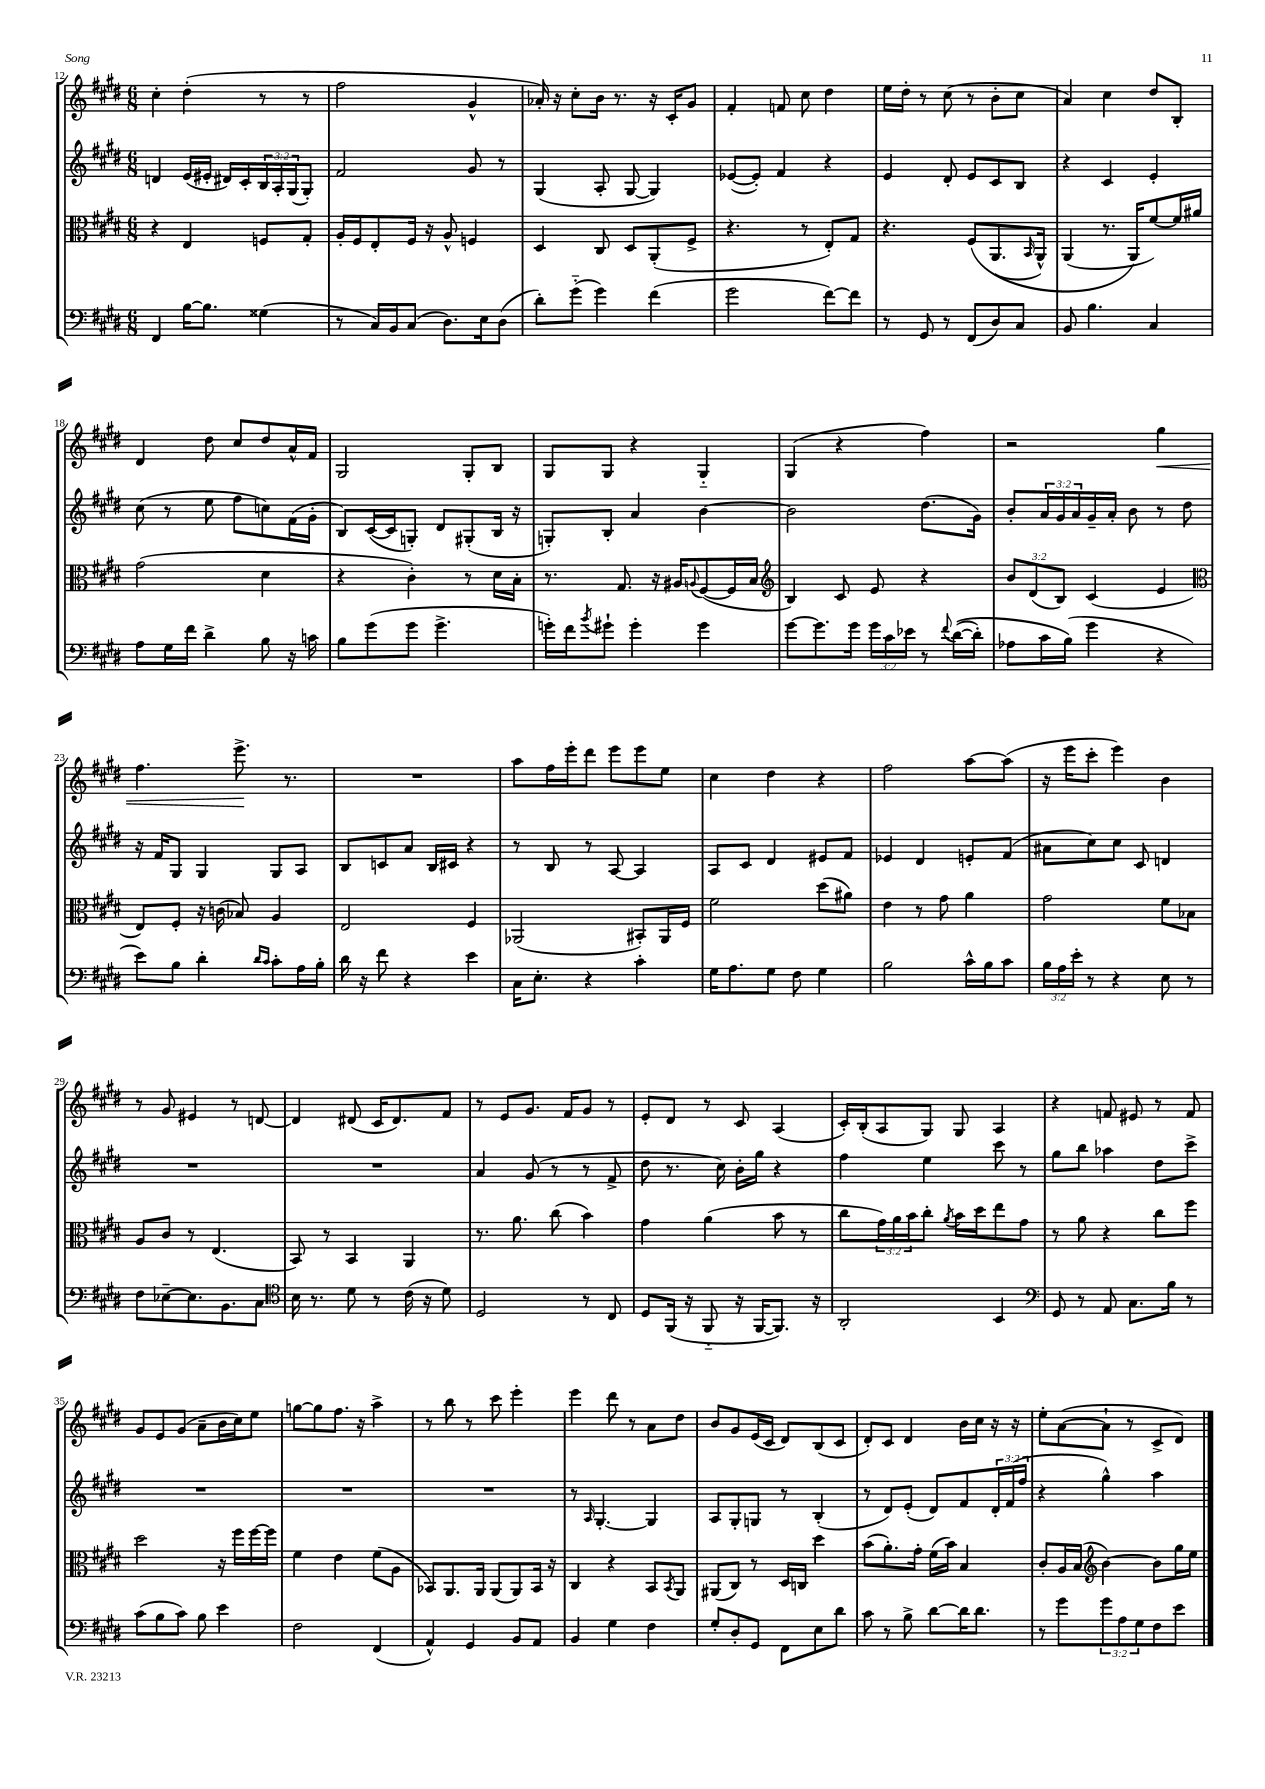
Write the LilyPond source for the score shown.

<<
\new StaffGroup <<
\new Staff = "s0" {
    \clef treble \key e \major \numericTimeSignature \time 6/8
    cis''4-. dis''4-.( r8 r8 |
    fis''2 gis'4-^ |
    aes'16-.) r16 cis''8-. b'16 r8. r16 cis'16-. gis'8 |
    fis'4-. f'8 cis''8 dis''4 |
    e''16 dis''16-. r8 cis''8( r8 b'8-. cis''8 |
    a'4) cis''4 dis''8 b8-. |
    dis'4 dis''8 cis''8 dis''8 a'16-^ fis'16 |
    gis2 gis8-. b8 |
    gis8 gis8 r4 gis4-_ |
    gis4( r4 fis''4) |
    r2 gis''4\< |
    fis''4. e'''8.->\! r8. |
    R2. |
    a''8 fis''16 e'''16-. dis'''8 e'''8 e'''8 e''8 |
    cis''4 dis''4 r4 |
    fis''2 a''8~ a''8( |
    r16 e'''16 cis'''8-. e'''4) b'4 |
    r8 gis'8 eis'4 r8 d'8~ |
    d'4 dis'8( cis'16 dis'8.) fis'8 |
    r8 e'8 gis'8. fis'16 gis'8 r8 |
    e'8-. dis'8 r8 cis'8 a4( |
    cis'16-.) b16-.( a8 gis8) gis8 a4 |
    r4 f'8 eis'8 r8 f'8 |
    gis'8 e'8 gis'8( a'8-- b'16 cis''16) e''8 |
    g''8~ g''8 fis''8. r16 a''4-> |
    r8 b''8 r8 cis'''8 e'''4-. |
    e'''4 dis'''8 r8 a'8 dis''8 |
    b'8 gis'8 e'16( cis'16 dis'8) b8( cis'8 |
    dis'8-.) cis'8 dis'4 b'16 cis''16 r16 r16 |
    e''8-. a'8~( a'8-! r8 cis'8-> dis'8) \bar "|." |
}
\new Staff = "s1" {
    \clef treble \key e \major \numericTimeSignature \time 6/8 \override Staff.TupletNumber.text = #tuplet-number::calc-fraction-text
    d'4 e'16( eis'16-. dis'16) cis'16-. \tuplet 3/2 { b16 a16-. gis16( } gis8-.) |
    fis'2 gis'8 r8 |
    gis4( a8-. gis8~ gis4) |
    ees'8~( ees'8-.) fis'4 r4 |
    e'4 dis'8-. e'8 cis'8 b8 |
    r4 cis'4 e'4-. |
    cis''8( r8 e''8 fis''8 c''8) fis'16( gis'16-. |
    b8) cis'16~( cis'16 g8-.) dis'8 gis8-.( b16 r16 |
    g8-.) b8-. a'4 b'4~ |
    b'2 dis''8.( gis'16) |
    b'8-. \tuplet 3/2 { a'16 gis'16 a'16 } gis'16-- a'16-. b'8 r8 dis''8 |
    r16 fis'16 gis8 gis4 gis8 a8 |
    b8 c'8 a'8 b16 cis'16 r4 |
    r8 b8 r8 a8~ a4 |
    a8 cis'8 dis'4 eis'8 fis'8 |
    ees'4 dis'4 e'8-. fis'8( |
    ais'8 cis''8) cis''8 cis'8 d'4 |
    R2. |
    R2. |
    a'4 gis'8( r8 r8 fis'8-> |
    dis''8 r8. cis''16) b'16-. gis''16 r4 |
    fis''4 e''4 cis'''8 r8 |
    gis''8 b''8 aes''4 dis''8 cis'''8-> |
    R2. |
    R2. |
    R2. |
    r8 \grace { a16 } gis4.~-. gis4 |
    a8 gis8-. g8 r8 b4-.( |
    r8 dis'8) e'8-.( dis'8) fis'8 \tuplet 3/2 { dis'16-. fis'16( fis''16 } |
    r4 gis''4-^) a''4 \bar "|." |
}
\new Staff = "s2" {
    \clef alto \key e \major \numericTimeSignature \time 6/8 \override Staff.TupletNumber.text = #tuplet-number::calc-fraction-text
    r4 e4 f8 gis8-. |
    a16-. fis16 e8-. fis16 r16 a8-^ f4 |
    dis4 cis8 dis8 a,8-.( fis8-> |
    r4. r8 e8-.) gis8 |
    r4. fis8\( a,8.( \grace { b,16 } a,16-^) |
    a,4( r8. a,16\) fis'8~) fis'16 ais'16 |
    gis'2( dis'4 |
    r4 cis'4-.) r8 dis'16 b16-. |
    r8. gis8. r16 ais16 \appoggiatura { a8 } fis8~( fis16 b16 |
    \clef treble b4) cis'8 e'8 r4 |
    \tuplet 3/2 { b'8 dis'8( b8) } cis'4( e'4 |
    \clef alto e8) fis8-. r16 c'16( bes8) a4 |
    e2 fis4 |
    aes,2( bis,8-.) aes,16 fis16 |
    fis'2 dis''8( ais'8) |
    e'4 r8 gis'8 a'4 |
    gis'2 fis'8 bes8 |
    a8 cis'8 r8 e4.( |
    b,8) r8 b,4 a,4 |
    r8. a'8. cis''8( b'4) |
    gis'4 a'4( b'8 r8 |
    cis''8 \tuplet 3/2 { gis'16) a'16 b'16 } cis''8-. \acciaccatura { a'8 } b'16 dis''16 e''8 gis'8 |
    r8 a'8 r4 cis''8 fis''8 |
    dis''2 r16 fis''16 fis''16~ fis''16 |
    fis'4 e'4 fis'8( a8 |
    bes,8) a,8. a,16 a,8( a,8) bes,16 r16 |
    cis4 r4 b,8 \acciaccatura { b,8 } a,8 |
    ais,8( cis8) r8 dis16 c16 dis''4 |
    b'8( a'8.-.) gis'16-. fis'16( b'16) b4 |
    cis'8-. a16 b16( \clef treble b'4~) b'8 gis''16 e''16 \bar "|." |
}
\new Staff = "s3" {
    \clef bass \key e \major \numericTimeSignature \time 6/8 \override Staff.TupletNumber.text = #tuplet-number::calc-fraction-text
    fis,4 b16~ b8. gisis4( |
    r8 cis16) b,16 cis8( dis8.) e16 dis8( |
    dis'8-.) gis'8-_( gis'4) fis'4( |
    gis'2 fis'8~) fis'8 |
    r8 gis,8 r8 fis,8( dis8) cis8 |
    b,8 b4. cis4 |
    a8 gis16 fis'16 dis'4-> b8 r16 c'16 |
    b8 gis'8( gis'8 gis'4.-> |
    g'16-.) fis'16 \acciaccatura { b'8 } gis'8-! gis'4-. gis'4 |
    gis'8~ gis'8. gis'16 \tuplet 3/2 { gis'16 cis'16 ees'16 } r8 \appoggiatura { fis'8 } dis'16~(\( dis'16-.) |
    aes8 cis'16 b16(\) gis'4 r4 |
    e'8) b8 dis'4-. \grace { dis'16 cis'16 } cis'8-. a16 b16-. |
    dis'16 r16 fis'8 r4 e'4 |
    cis16 e8.-. r4 cis'4-. |
    gis16 a8. gis8 fis8 gis4 |
    b2 cis'16-^ b16 cis'8 |
    \tuplet 3/2 { b16 a16 e'16-. } r8 r4 e8 r8 |
    fis8 ees8~-- ees8. b,8. cis8 |
    \clef tenor b16 r8. dis'8 r8 cis'16( r16 dis'8) |
    dis2 r8 cis8 |
    dis8 fis,16( r16 fis,8-_ r16 fis,16~ fis,8.) r16 |
    a,2-. b,4 |
    \clef bass gis,8 r8 a,8 cis8. b16 r8 |
    cis'8( b8 cis'8) b8 e'4 |
    fis2 fis,4( |
    a,4-^) gis,4 b,8 a,8 |
    b,4 gis4 fis4 |
    gis8-. dis8-. gis,8 fis,8 e8 dis'8 |
    cis'8 r8 b8-> dis'8~ dis'16 dis'8. |
    r8 gis'8 \tuplet 3/2 { gis'8 a8 gis8 } fis8 e'8 \bar "|." |
}
>>
>>
\layout { \context { \Score currentBarNumber = #12 } }
